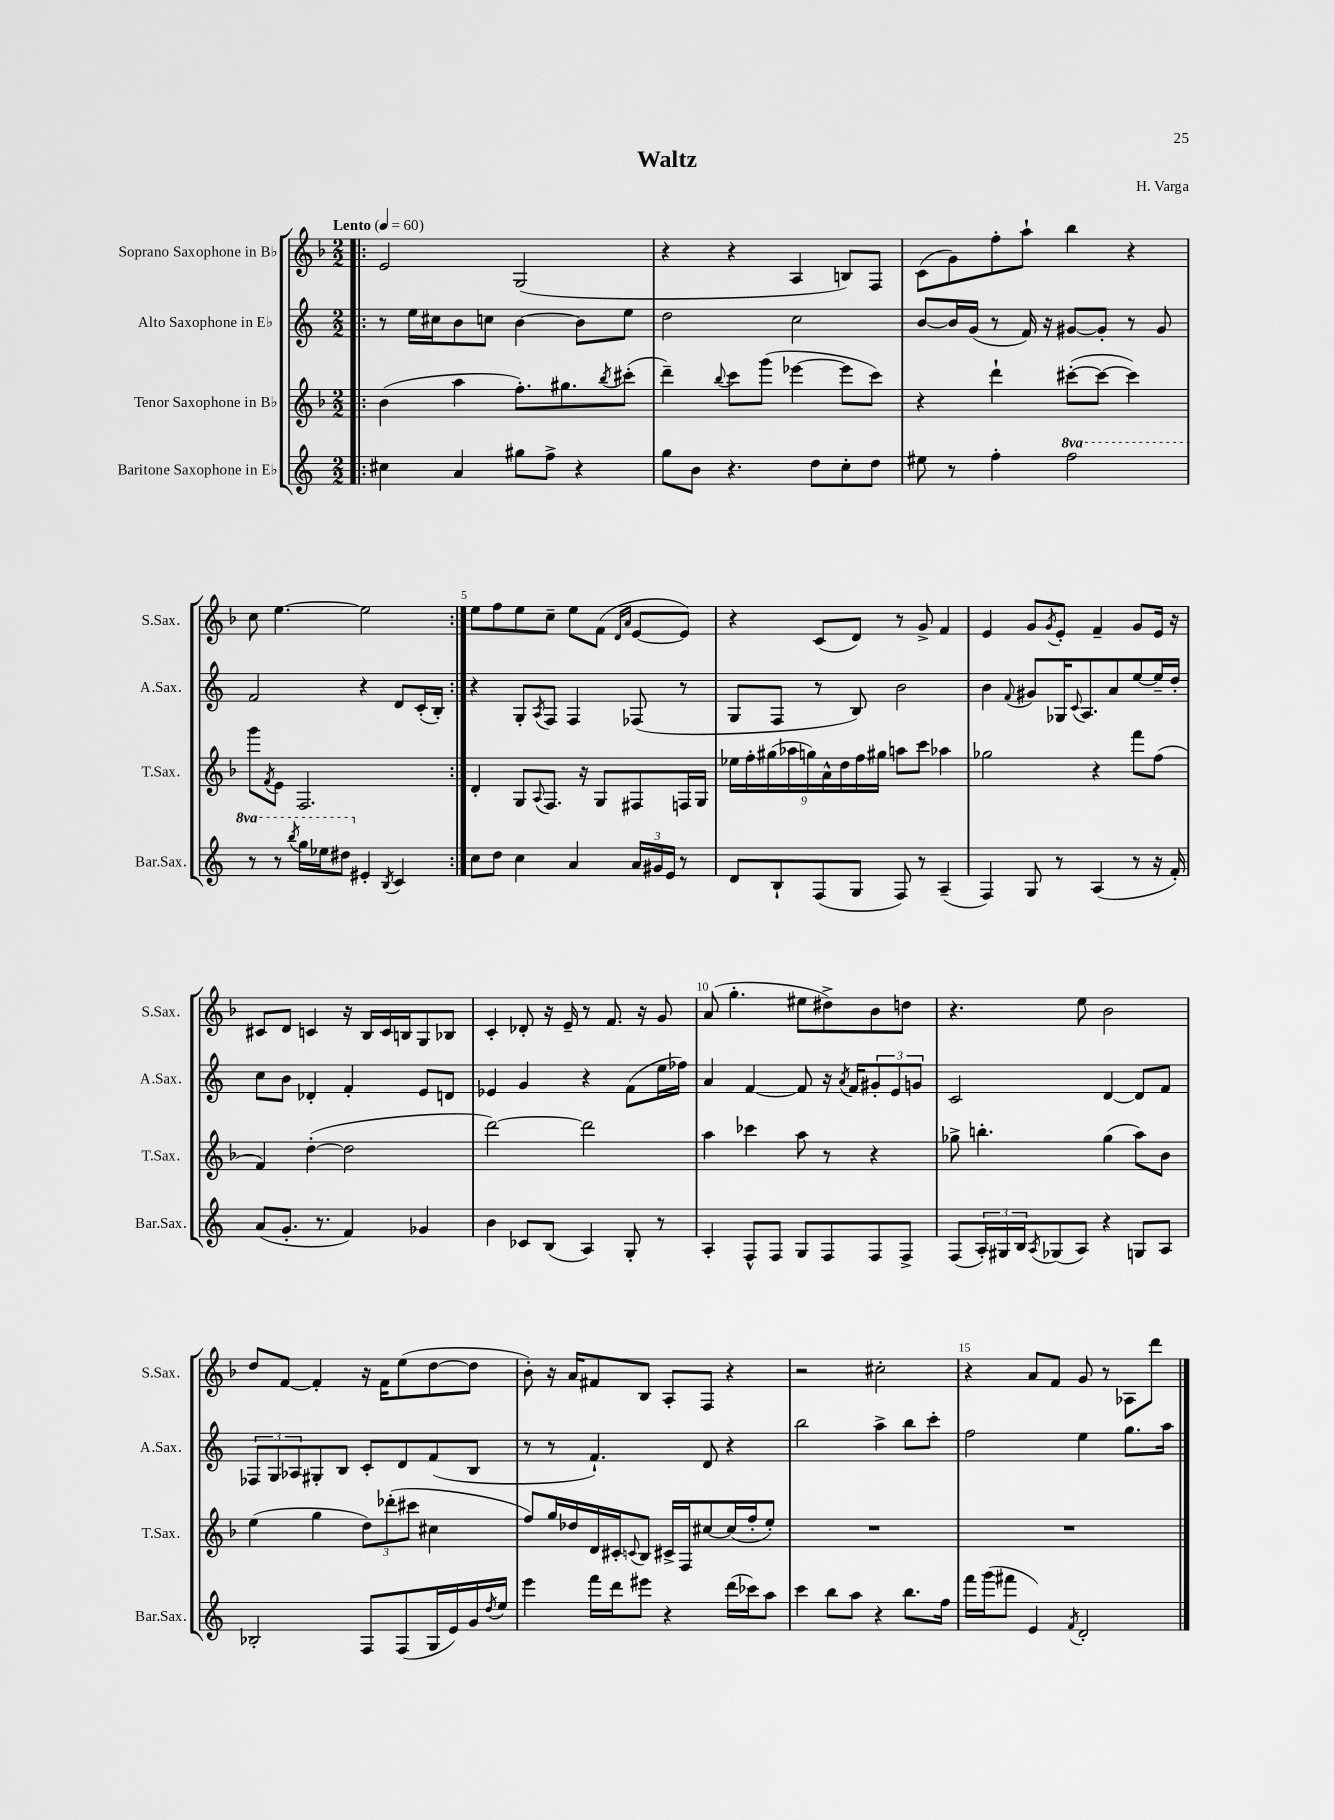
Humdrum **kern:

**kern	**kern	**kern	**kern
*part4	*part3	*part2	*part1
*staff4	*staff3	*staff2	*staff1
*I"Baritone Saxophone in E♭	*I"Tenor Saxophone in B♭	*I"Alto Saxophone in E♭	*I"Soprano Saxophone in B♭
*I'Bar.Sax.	*I'T.Sax.	*I'A.Sax.	*I'S.Sax.
*clefG2	*clefG2	*clefG2	*clefG2
*k[]	*k[b-]	*k[]	*k[b-]
*M2/2	*M2/2	*M2/2	*M2/2
*MM60	*MM60	*MM60	*MM60
=1!|:	=1!|:	=1!|:	=1!|:
!	!	!	!LO:TX:a:B:t=Lento
4cc#X\	(4b-\	8r	2e/
.	.	16ee\LL	.
.	.	16cc#X\J	.
4a/	4aa\	8b\	.
.	.	8ccn\J	.
8gg#X\L	8.ff'\L)	[4b\	(2G/
8ff^\J	.	.	.
.	8.gg#X\	.	.
4r	.	8b\L]	.
.	8qbb-/	.	.
.	(8ccc#X'\J	8ee\J	.
=2	=2	=2	=2
8gg\L	4ddd~\)	2dd\	4r
8b\J	.	.	.
.	8qqbb-/	.	.
4.r	8ccc\L	.	4r
.	(8ggg\J	.	.
.	[4eee-X\	2cc\	4A/
8dd\L	.	.	.
8cc'\	8eee-\L]	.	8Bn/L)
8dd\J	8ccc\J)	.	8F/J
=3	=3	=3	=3
8ee#X\	4r	[8b/L	(8c\L
8r	.	16b/L]	8g\)
.	.	(16g/JJ	.
4ff'\	4ddd`\	8r	8ff'\
.	.	16f/)	8aa`\J
.	.	16r	.
*8va	*	*	*
2fff\	([8ccc#X'\L	[8g#X/L	4bb-\
.	8ccc#\J_	8g#'/J]	.
.	4ccc#\])	8r	4r
.	.	8g#/	.
!!LO:LB:g=z
=4	=4	=4	=4
8r	8ggg\L	2f/	8cc\
.	8qf/	.	.
8r	8e\J	.	[4.ee\
8qbbb/	.	.	.
16ggg\LL	2.F/	.	.
16eee-X\J	.	.	.
8ddd#X\J	.	.	.
*X8va	*	*	*
4e#X'/	.	4r	2ee\]
8qB/	.	.	.
4c/	.	8d/L	.
.	.	(16c'/L	.
.	.	16B'/JJ)	.
=5:|!	=5:|!	=5:|!	=5:|!
8cc\L	4d'/	4r	8ee\L
8dd\J	.	.	8ff\
4cc\	8G/L	8G'/L	8ee\
.	8qqA/	8qA/	.
.	8.F/J	8F/J	8cc~\J
4a/	.	4F/	8ee\L
.	16r	.	.
.	8G/L	.	(8f\J
.	.	.	16qqd/LL
.	.	.	16qqa/JJ
24a/LL	8F#X/	(8F-X/	[8e/L
24g#X/	.	.	.
24e/JJ	.	.	.
8r	16Fn/L	8r	8e/J])
.	16G/JJ	.	.
=6	=6	=6	=6
8d/L	18ee-X\LL	8G/L	4r
.	18ff'\	.	.
.	(18gg#X\	.	.
8B`/	.	8F/J	.
.	18aa-X\	.	.
.	18ggn\)	.	.
(8F/	.	8r	(8c/L
.	18a^^\	.	.
.	18dd\	.	.
8G/J	.	8B/)	8d/J)
.	18ff\	.	.
.	18gg#X\JJ	.	.
8F/)	8aan\L	2b\	8r
8r	8ccc\J	.	8g^/
(4A~/	4aa-X\	.	4f/
=7	=7	=7	=7
4F/)	2gg-X\	4b\	4e/
.	.	8qqf/	.
8G/	.	8g#X/L	8g/L
.	.	.	8qg/
8r	.	16G-X/K	8e'/J
.	.	8qqc/	.
.	.	8.A/	.
(4A/	4r	.	4f~/
.	.	8a/	.
8r	8fff\L	[8ee/	8g/L
16r	(8ff\J	16ee~/L]	16e/Jk
16f'/)	.	16dd'/JJ	16r
!!LO:LB:g=z
=8	=8	=8	=8
(8a/L	4f/)	8cc\L	8c#X/L
8.g'/J	.	8b\J	8d/J
.	([4dd'\	4d-X'/	4cn/
8.r	.	.	.
4f/)	2dd\]	4f'/	16r
.	.	.	16B-/LL
.	.	.	16c/
.	.	.	16Bn/J
4g-X/	.	8e/L	8G/
.	.	8dn/J	8B-X/J
=9	=9	=9	=9
4b\	[2ddd\)	4e-X/	4c'/
8c-X/L	.	4g/	8d-X'/
(8B/J	.	.	16r
.	.	.	16e~/
4A/)	2ddd\]	4r	8r
.	.	.	8.f/
8G'/	.	(8f\L	.
.	.	.	16r
8r	.	16ee\L	8g/
.	.	16ff-X\JJ)	.
=10	=10	=10	=10
4A'/	4aa\	4a/	(8a/
.	.	.	4.gg'\
8F^^/L	4ccc-X\	[4f/	.
8F/J	.	.	.
8G/L	8aa\	8f/]	8ee#X\L
8F/	8r	16r	8dd#X^\)
.	.	8qa/	.
.	.	16f/KL	.
8F/	4r	12g#X'/	8b-\
.	.	12e/	.
8F^/J	.	.	8ddn\J
.	.	12gn/J	.
=11	=11	=11	=11
(8F/L	8gg-X^\	2c/	4.r
24A'/L)	4.bbn'\	.	.
24G#X/	.	.	.
24B/J	.	.	.
8qA/	.	.	.
(8G-X/	.	.	.
8A/J)	.	.	8ee\
4r	(4gg-\	[4d/	2b-\
8Gn/L	8aa\L)	8d/L]	.
8A/J	8b-\J	8f/J	.
!!LO:LB:g=z
=12	=12	=12	=12
2B-X'/	(4ee\	12F-X/L	8dd/L
.	.	12G/	.
.	.	.	[8f/J
.	.	12A-X/	.
.	4gg\	8G#X'/	4f'/]
.	.	8B/J	.
8F/L	12dd\L)	8c'/L	16r
.	.	.	16f\KL
.	(12ddd-X'\	.	.
(8F/	.	8d/	(8ee\
.	12ccc#X\J	.	.
16G/L	4cc#X\	(8f/	[8dd\
16e/)	.	.	.
16g/	.	8B/J	8dd\J]
8qdd/	.	.	.
16ee/JJ	.	.	.
=13	=13	=13	=13
4eee\	8ff/L)	8r	8b-'\)
.	16gg/L	8r	16r
.	16dd-X/	.	16a/KL
16fff\LL	16d/	4.f`/)	8f#X/
16ddd\J	16c#X'/J	.	.
.	8qqcn/	.	.
8eee#X\J	8B-/J	.	8B-/J
4r	16c#X^/LL	.	8A'/L
.	16F/J	.	.
.	[8cc#X/	8d/	8F/J
(16ddd\LL	(16cc#/L]	4r	4r
16ccc-X\J)	16ff'/J	.	.
8aa\J	8ee'/J)	.	.
=14	=14	=14	=14
4ccc\	1r	2bb\	2r
8bb\L	.	.	.
8aa\J	.	.	.
4r	.	4aa^\	2cc#X'\
8.bb\L	.	8bb\L	.
.	.	8ccc'\J	.
16ff\Jk	.	.	.
=15	=15	=15	=15
16fff\LL	1r	2ff\	4r
(16ggg\J	.	.	.
8fff#X\J	.	.	.
4e/)	.	.	8a/L
.	.	.	8f/J
8qf/	.	.	.
2d'/	.	4ee\	8g/
.	.	.	8r
.	.	8.gg\L	8A-X\L
.	.	.	8ddd\J
.	.	16aa\Jk	.
==	==	==	==
*-	*-	*-	*-
